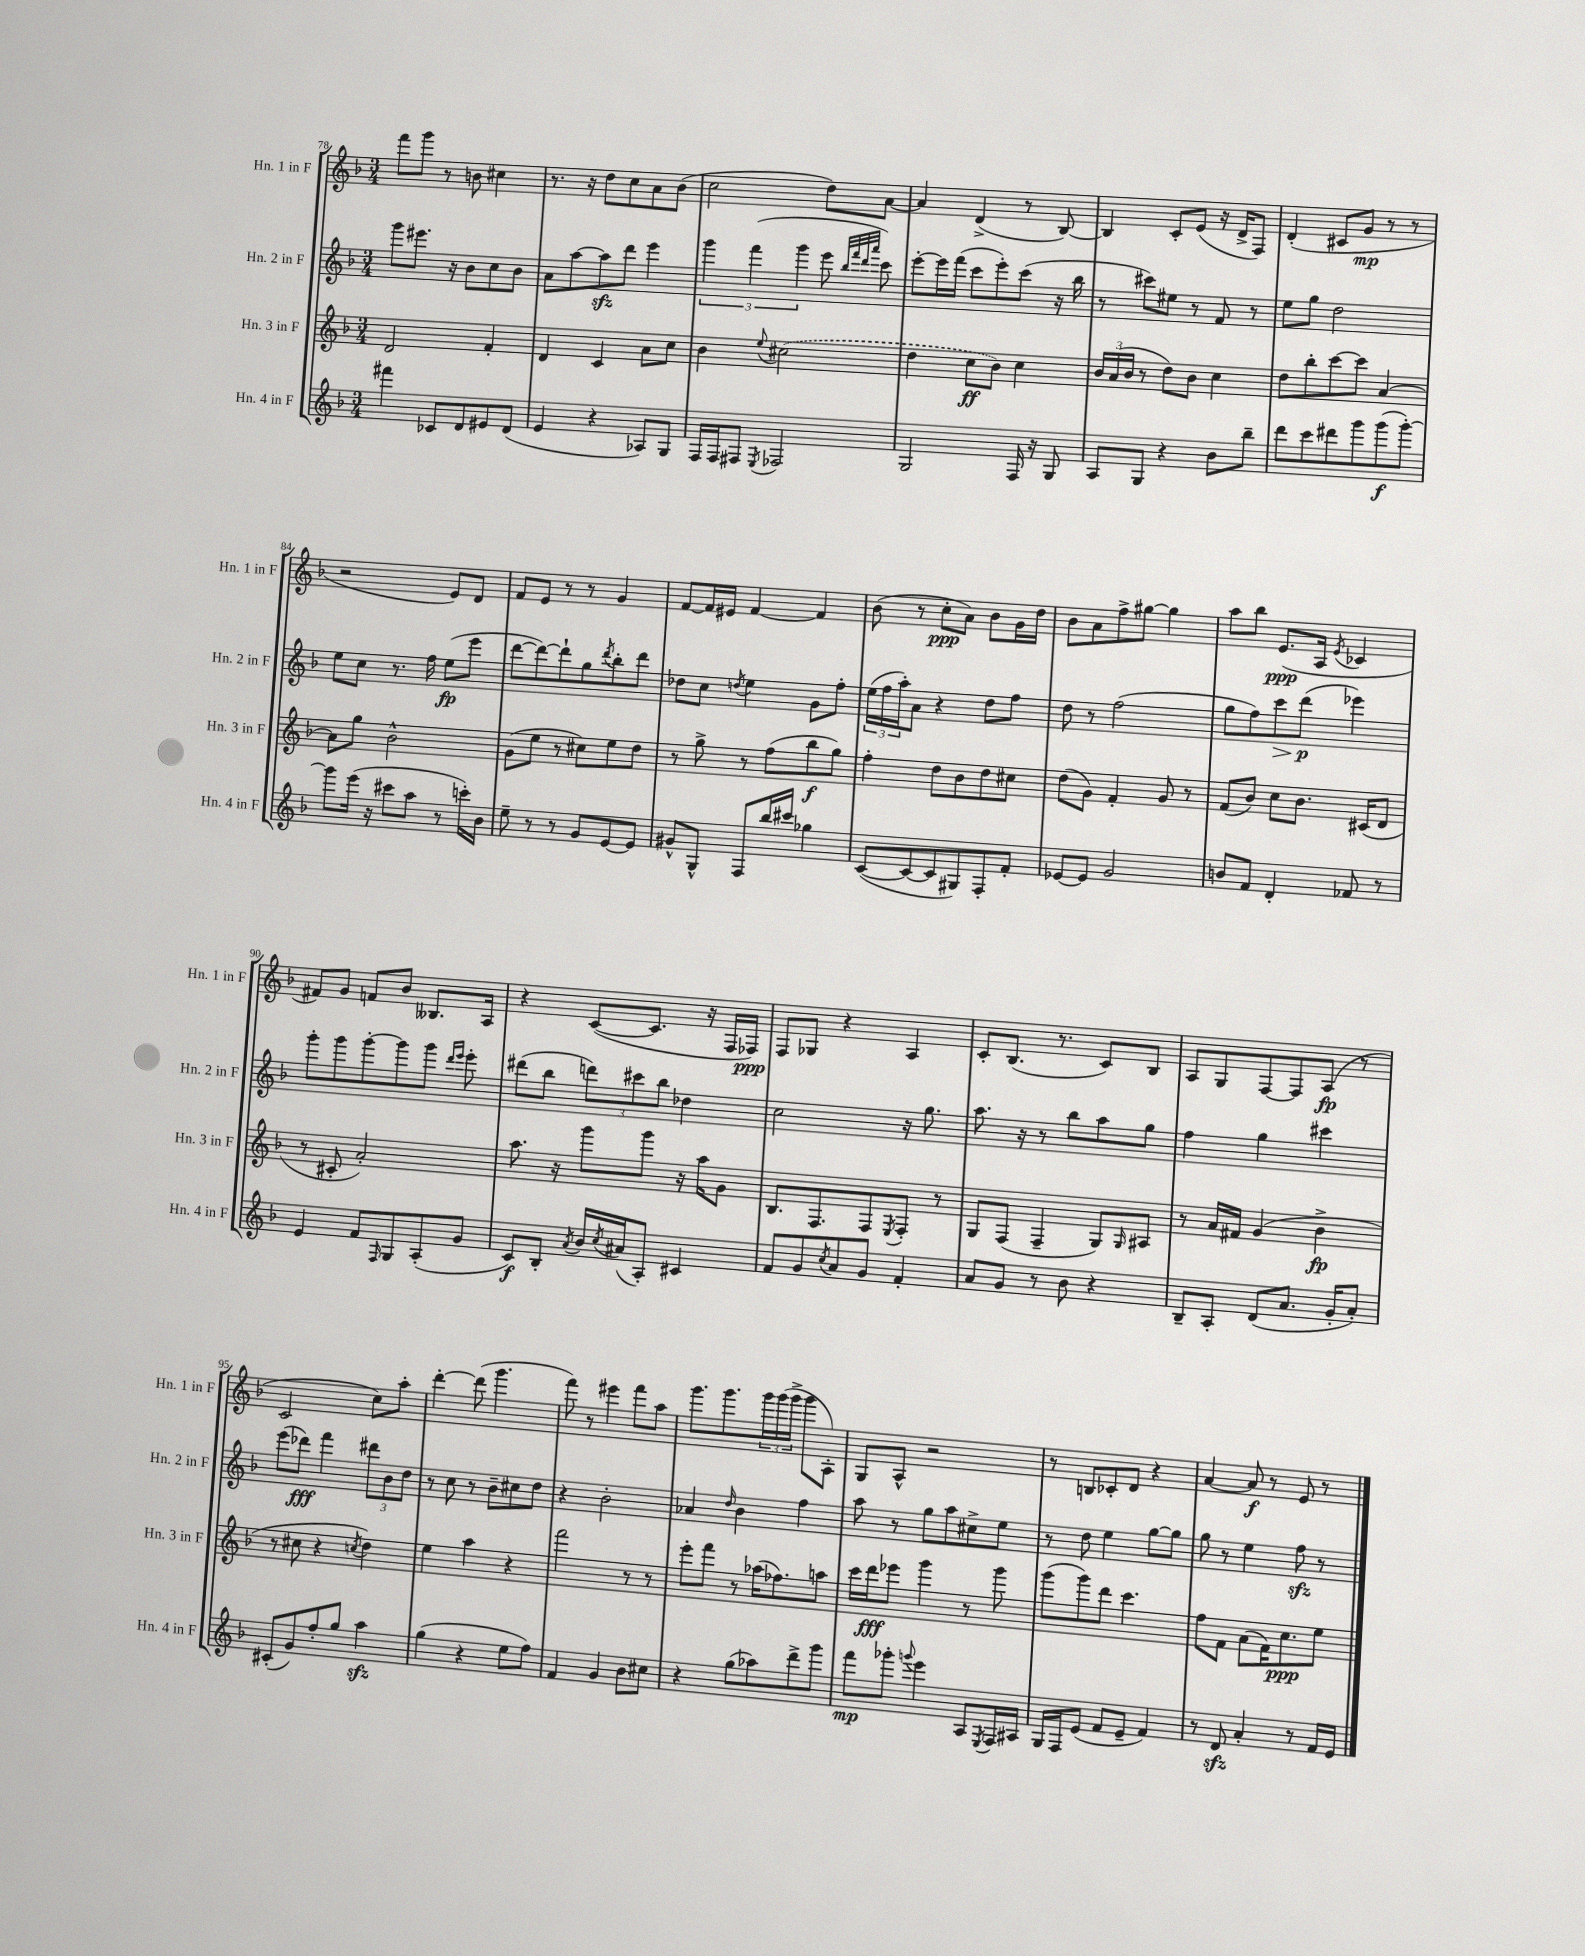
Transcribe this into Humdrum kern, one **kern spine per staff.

**kern	**kern	**kern	**kern
*staff4	*staff3	*staff2	*staff1
*clefG2	*clefG2	*clefG2	*clefG2
*k[b-]	*k[b-]	*k[b-]	*k[b-]
*M3/4	*M3/4	*M3/4	*M3/4
4fff#	2d	8ggg	8fff
.	.	8.eee#	8ggg
8c-	.	.	8r
.	.	16r	.
8d	.	8b-	8b
8e#	4f'	8cc	4cc#
(8d	.	8b-	.
=	=	=	=
4e	4d	8a	8.r
.	.	[8aa	.
.	.	.	16r
4r	4c	8aa]	8dd
.	.	8ddd	8cc
8A-)	8a	4eee	8a
8G	8cc	.	(8b-
=	=	=	=
16F	4b-	6ggg	2cc
16F	.	.	.
8F#	.	.	.
.	.	(6fff	.
8qE	8qqee	.	.
2F-	(2cc#	.	.
.	.	6ggg	.
.	.	8eee	8dd)
.	.	32qqbb-	.
.	.	32qqfff	.
.	.	32qqddd	.
.	.	32qqaaa	.
.	.	8ccc)	[8a
=	=	=	=
2G	4dd	[8eee'	4a]
.	.	16eee]	.
.	.	(16fff	.
.	8cc	8ccc	(4d^
.	8b-)	8eee')	.
16F	4cc	(8ccc	8r
16r	.	.	.
8G	.	16r	[8B-)
.	.	16bb-	.
=	=	=	=
8A	24b-	8r	4B-]
.	(24a	.	.
.	24b-	.	.
8G	8r	8ccc#)	.
4r	8dd)	8ee#	8c'
.	8b-	8r	(8e
8b-	4cc	8f	16r
.	.	.	16d^
8bb-~	.	8r	8F)
=	=	=	=
8ddd	8dd	8ee	(4d'
8ccc	8bb-'	8gg	.
8ddd#	[8ccc	2dd	8c#
8ggg	8ccc]	.	8g
(8ggg	[4a	.	8r
[8ggg')	.	.	8r
=	=	=	=
8ggg]	8a]	8ee	2r
(16eee	8gg	8cc	.
16r	.	.	.
8ccc#	2b-^^	8.r	.
8aa	.	.	.
.	.	16ff	.
8r	.	(8ee	8e)
16ccc')	.	8eee	8d
16b-	.	.	.
=	=	=	=
8ee~	(8g	[8ddd	8f
8r	8ee	8ddd_)	8e
8r	8r	8ddd`]	8r
8g	8cc#)	8gg	8r
.	.	8qddd	.
[8e	8ee	8bb-'	4g
8e]	8dd	8ddd	.
=	=	=	=
8g#^^	8r	8dd-	[8f
8G^^	8gg^	8cc	16f]
.	.	.	16e#
.	.	8qdd	.
8F	8r	4ee	[4f
16bb-	(8ff	.	.
16ccc#	.	.	.
4gg-	8bb-	8g	4f]
.	8gg)	8ff'	.
=	=	=	=
([8c	4ff'	(24ee	(8b-
.	.	24ff	.
.	.	24aa')	.
8c_	.	8a	8r
8c]	8dd	4r	8cc'
8G#)	8b-	.	8a)
8F'	8dd	8dd	8b-
8f'	8cc#	8ff	16g
.	.	.	16dd
=	=	=	=
[8e-	(8dd	8dd	8b-
8e-]	8g)	8r	8a
2g	4f'	(2ff	8ff^
.	.	.	[8gg#
.	8g	.	4gg#]
.	8r	.	.
=	=	=	=
8b	(8f	8gg	8aa
8f	8b-)	8ff)	8bb-
4d'	8cc	8ccc	(8.e
.	8.b-	(8ddd	.
.	.	.	16A
.	.	.	8qe
8f-	.	4eee-)	4c-
.	(16c#	.	.
8r	8d	.	.
=	=	=	=
4e	8r	8ggg'	8f#)
.	8c#'	8ggg	8g
8f	2a')	[8ggg'	8f
16qqF	.	.	.
8G	.	8ggg]	8b-
(8A'	.	8ggg	8.B--
.	.	16qqddd	.
.	.	16qqeee	.
8g	.	8eee'	.
.	.	.	16A
=	=	=	=
8c)	8.aa	(8ddd#	4r
8B-'	.	8bb-	.
.	16r	.	.
8qa	.	.	.
16b-	8ggg	12ddd)	([8c
8qcc	.	.	.
(16a#	.	.	.
.	.	12ccc#	.
8A')	8ggg	.	8.c]
.	.	12bb-	.
4c#	16r	4dd-	.
.	16aa	.	16r
.	8g	.	16F
.	.	.	16F-)
=	=	=	=
8f	8.B-	2cc	8F
8g	.	.	8G-
.	8.F	.	.
8qcc	.	.	.
8a	.	.	4r
8g	8F	.	.
.	8qE	.	.
4f'	8F'	16r	4A
.	.	8.gg	.
.	8r	.	.
=	=	=	=
8a	8G	8.aa	8c'
8g	(8F	.	(8.B-
.	.	16r	.
8r	4F~	8r	.
.	.	.	8.r
8b-	.	8bb-	.
4r	8G)	8aa	8c)
.	16qqG	.	.
.	8A#	8gg	8B-
=	=	=	=
8B-~	8r	4ff	8A
8A'	16a	.	8G
.	16f#	.	.
(8d	(4g	4gg	[8F
8.a	.	.	8F]
.	4b-^	4ccc#	(8A
16g'	.	.	.
8a')	.	.	8r
=	=	=	=
(8c#'	8r	(8eee	2c
8g)	8cc#	8ddd-)	.
8ff'	4r	4fff	.
8gg	.	.	.
.	8qcc	.	.
4aa	4dd)	12ddd#	8cc)
.	.	12b-	.
.	.	.	8aa'
.	.	12dd	.
=	=	=	=
(4gg	4ee	8r	[4ddd'
.	.	8cc	.
4r	4aa	8r	(8ddd]
.	.	8b-~	4.ggg
8ee	4r	8cc#	.
8ff)	.	8dd	.
=	=	=	=
4f	2fff	4r	8fff)
.	.	.	8r
4g	.	2b-'	4eee#
8b-	8r	.	8fff
8cc#	8r	.	8aa
=	=	=	=
4r	8eee'	4a-	8.ggg
.	8fff	.	.
.	.	.	8.ggg
.	.	16qqdd	.
(8gg	8r	4b-	.
8aa-)	(16aa-	.	24ggg
.	.	.	(24ggg
.	8.ff-)	.	.
.	.	.	24ggg^
8ddd^	.	4ff	8ggg
8ggg	8aa	.	8A')
=	=	=	=
8fff	16ccc	8aa	8G
.	16ddd	.	.
8ggg-'	8eee-	8r	8A^^
8qqggg	.	.	.
4eee	4ggg	8gg	2r
.	.	8aa	.
8A	8r	8cc#^	.
8qE	.	.	.
16F	8ggg	8ee	.
16A#	.	.	.
=	=	=	=
16G	(8ggg	8r	8r
16F	.	.	.
(8e	8ggg)	8dd	8B
8f	8ddd	4ee	8c-'
8e~	4.ccc	.	8d
4f)	.	[8gg	4r
.	.	8gg]	.
=	=	=	=
8r	8ff	8gg	[4a
8d	8f	8r	.
4a'	(8a	4ee	8a]
.	16f)	.	8r
.	8.cc	.	.
8r	.	8ff	8e
16f	8ee	8r	8r
16e	.	.	.
==	==	==	==
*-	*-	*-	*-
